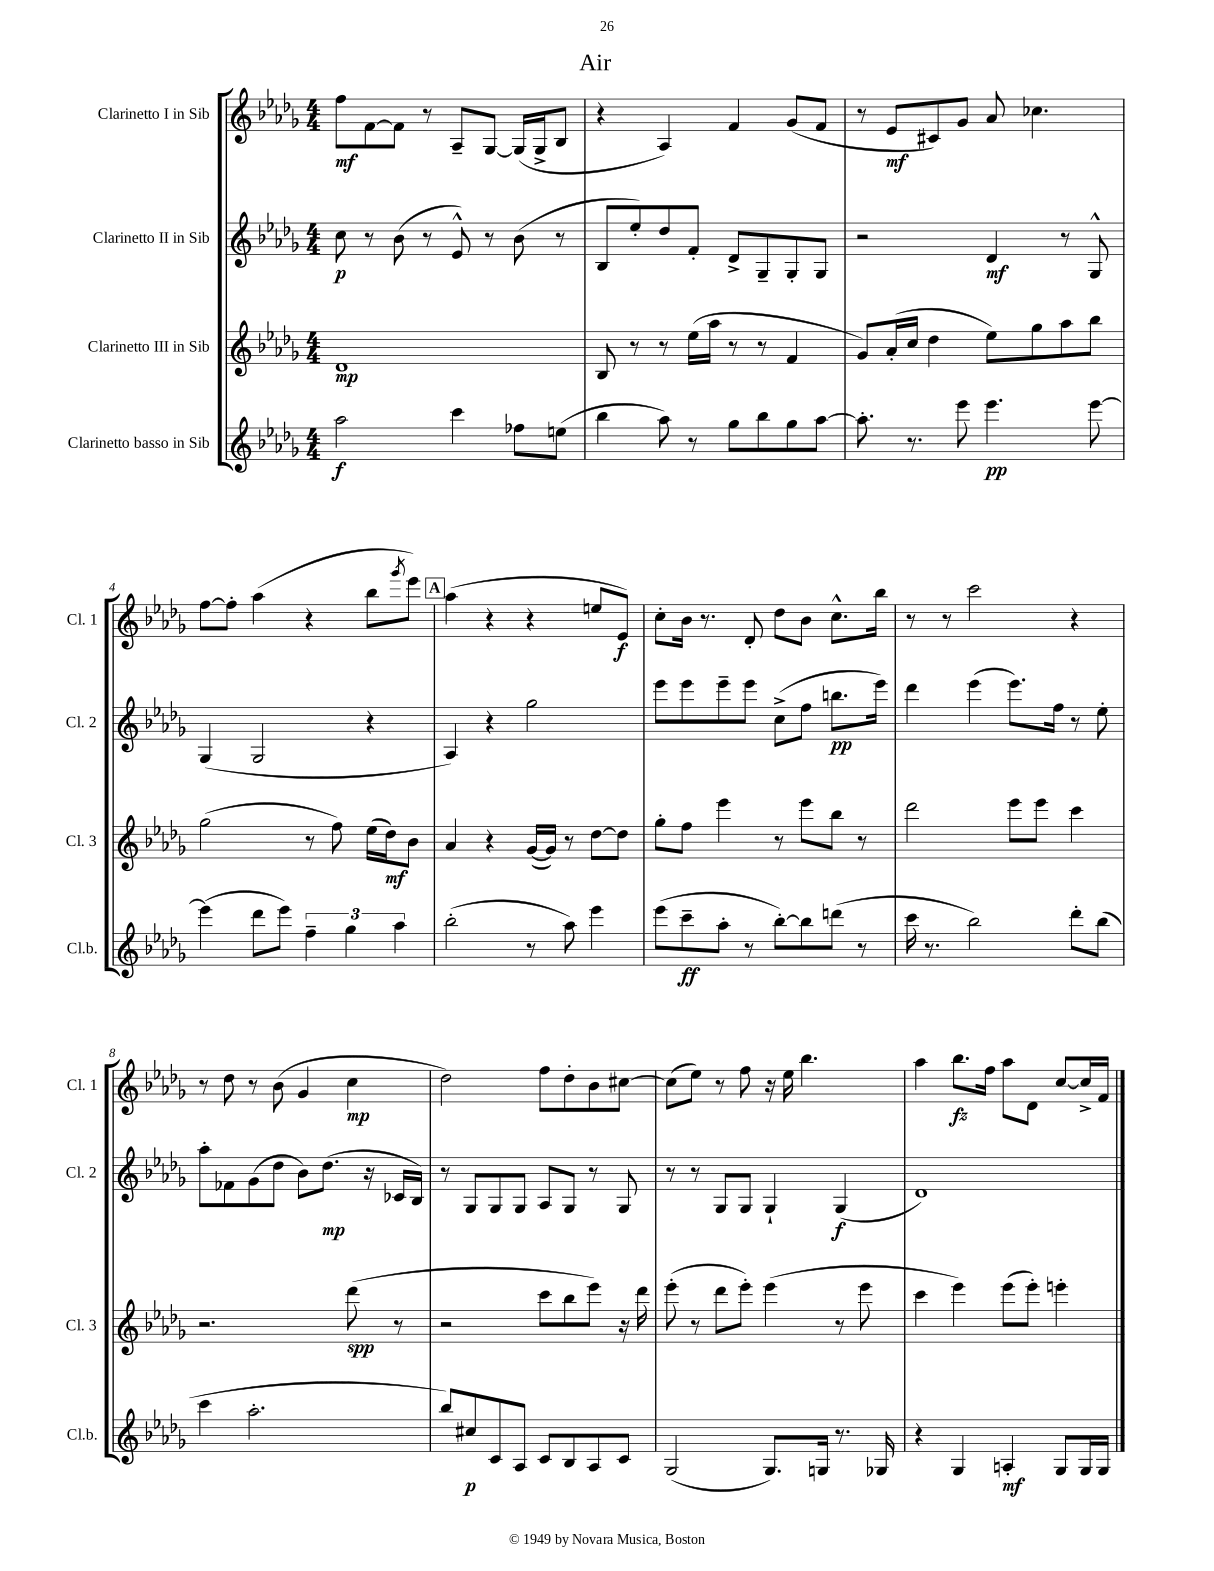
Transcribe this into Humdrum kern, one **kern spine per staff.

**kern	**kern	**kern	**kern
*staff4	*staff3	*staff2	*staff1
*clefG2	*clefG2	*clefG2	*clefG2
*k[b-e-a-d-g-]	*k[b-e-a-d-g-]	*k[b-e-a-d-g-]	*k[b-e-a-d-g-]
*M4/4	*M4/4	*M4/4	*M4/4
2aa-\	1d-	8cc\	8ff\L
.	.	8r	[8f\
.	.	(8b-\	8f\]J
.	.	8r	8r
4ccc\	.	8e-^^/)	8A-~/L
.	.	8r	[8G-/J
8ff-\L	.	(8b-\	(16G-/]LL
.	.	.	16G-^/J
(8ee\J	.	8r	8B-/J
=	=	=	=
4bb-\	8B-/	8B-/L	4r
.	8r	8ee-'/)	.
8aa-\)	8r	8dd-/	4A-/)
8r	(16ee-\LL	8f'/J	.
.	16aa-\JJ	.	.
8gg-\L	8r	8d-^/L	4f/
8bb-\	8r	8G-~/	.
8gg-\	4f/	8G-'/	(8g-/L
[8aa-\J	.	8G-/J	8f/J
=	=	=	=
8.aa-'\]	8g-/L)	2r	8r
.	(16a-'/L	.	8e-/L
8.r	16cc/JJ	.	.
.	4dd-\	.	8c#/)
8eee-\	.	.	8g-/J
4.eee-\	8ee-\L)	4d-/	8a-/
.	8gg-\	.	4.cc-\
.	8aa-\	8r	.
[8eee-\	8bb-\J	8G-^^/	.
=	=	=	=
(4eee-\]	(2gg-\	(4G-/	[8ff\L
.	.	.	8ff'\]J
8ddd-\L	.	2G-/	(4aa-\
8eee-\J)	.	.	.
6ff~\	8r	.	4r
.	8ff\)	.	.
6gg-\	.	.	.
.	(16ee-\LL	4r	8bb-\L
.	16dd-\J)	.	.
6aa-\	.	.	.
.	.	.	8qggg-/
.	8b-\J	.	8eee-\J)
=	=	=	=
(2bb-'\	4a-/	4A-/)	(4aa-\
.	4r	4r	4r
8r	([16g-/LL	2gg-\	4r
.	16g-/]JJ)	.	.
8aa-\)	8r	.	.
4eee-\	[8dd-\L	.	8ee/L
.	8dd-\]J	.	8e-/J)
=	=	=	=
(8eee-\L	8gg-'\L	8eee-\L	8cc'\L
8ccc~\	8ff\J	8eee-\	16b-\Jk
.	.	.	8.r
8aa-'\J	4eee-\	8eee-~\	.
8r	.	8eee-\J	8d-'/
[8bb-'\L)	8r	(8cc^\L	8dd-\L
8bb-\]	8eee-\L	8ff\J	8b-\J
(8ddd\J	8bb-\J	8.bb\L	8.cc^^\L
8r	8r	.	.
.	.	16eee-\Jk)	16bb-\Jk
=	=	=	=
16ccc\	2ddd-\	4ddd-\	8r
8.r	.	.	.
.	.	.	8r
2bb-\)	.	(4eee-\	2ccc\
.	8eee-\L	8.eee-\L)	.
.	8eee-\J	.	.
.	.	16ff\Jk	.
8ddd-'\L	4ccc\	8r	4r
(8bb-\J	.	8ee-'\	.
=	=	=	=
4ccc\	2.r	8aa-'\L	8r
.	.	8f-\	8dd-\
2.aa-'\	.	(8g-\	8r
.	.	8dd-\J	(8b-\
.	.	8b-\L)	4g-/
.	.	(8.dd-\J	.
.	(8ddd-\	.	4cc\
.	.	16r	.
.	8r	16c-/LL	.
.	.	16B-/JJ)	.
=	=	=	=
8bb-/L)	2r	8r	2dd-\)
8cc#/	.	8G-/L	.
8c/	.	8G-/	.
8A-/J	.	8G-/J	.
8c/L	8ccc\L	8A-/L	8ff\L
8B-/	8bb-\	8G-/J	8dd-'\
8A-/	8eee-\J)	8r	8b-\
8c/J	16r	8G-/	[8cc#\J
.	16ddd-\	.	.
=	=	=	=
(2G-/	(8eee-'\	8r	(8cc#\]L
.	8r	8r	8ee-\J)
.	8ddd-\L	8G-/L	8r
.	8eee-'\J)	8G-/J	8ff\
8.G-/L)	(4eee-\	4G-`/	16r
.	.	.	16ee-\
.	.	.	4.bb-\
16G/Jk	.	.	.
8.r	8r	(4G-/	.
.	8eee-\	.	.
16G-/	.	.	.
=	=	=	=
4r	4ccc\	1d-)	4aa-\
4G-/	4eee-\)	.	8.bb-\L
.	.	.	16ff\Jk
4A'/	(8eee-\L	.	8aa-\L
.	8eee-'\J)	.	8d-\J
8G-/L	4eee'\	.	[8cc/L
16G-/L	.	.	16cc^/]L
16G-/JJ	.	.	16f/JJ
==	==	==	==
*-	*-	*-	*-
